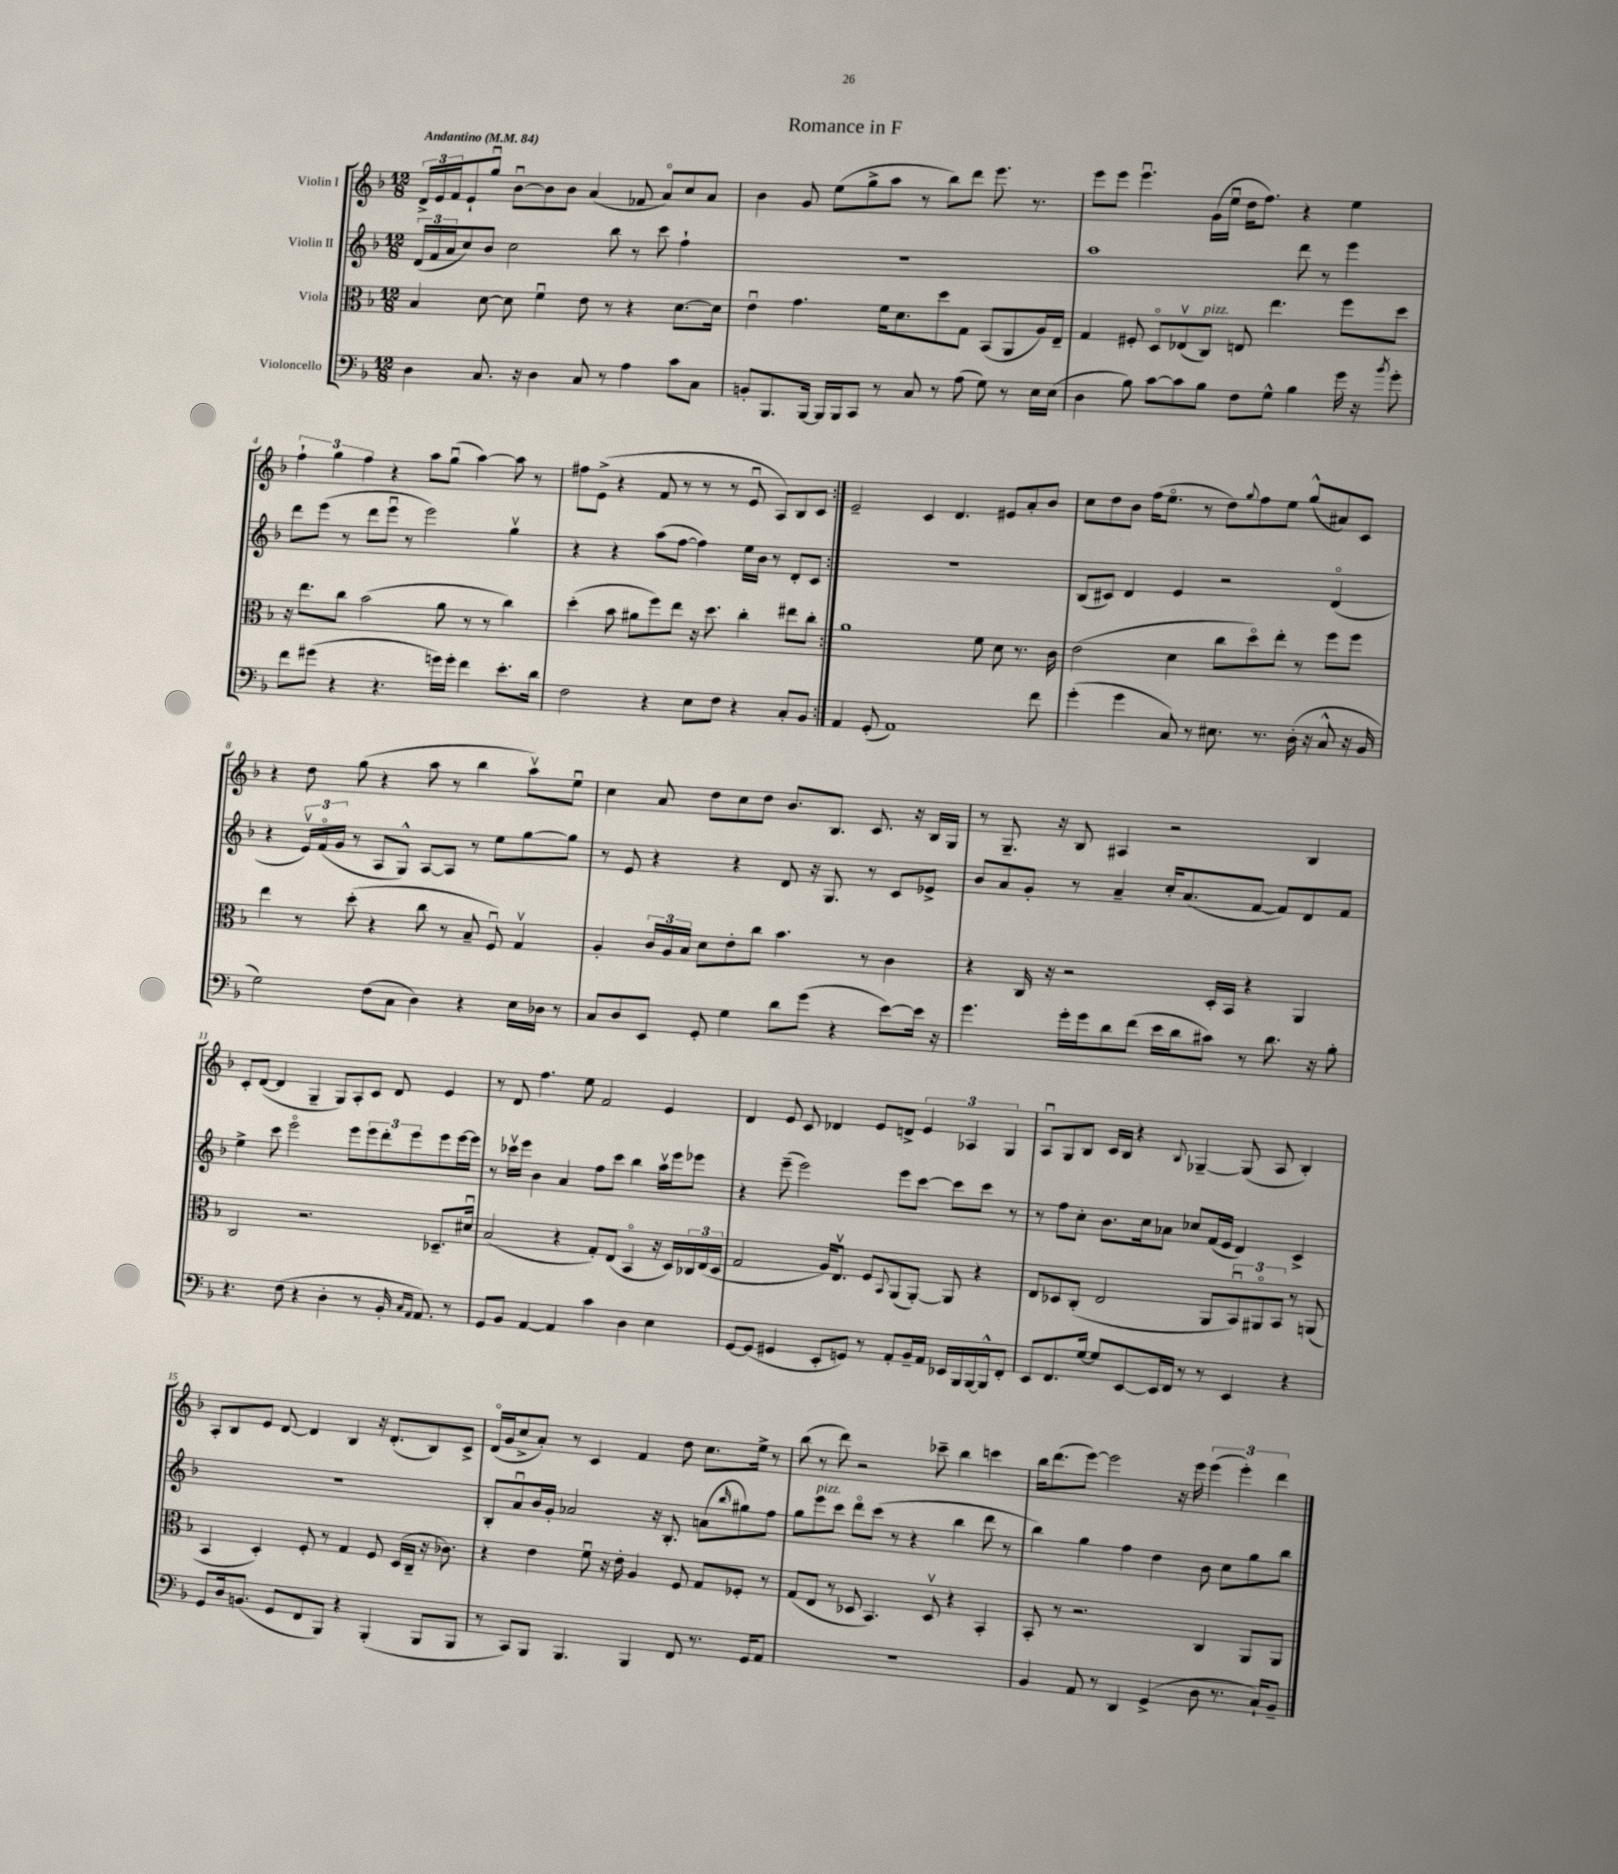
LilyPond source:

\header { title = "Romance in F" }
<<
\new StaffGroup <<
\new Staff = "s0" \with { instrumentName = "Violin I" } {
    \clef treble \key f \major \numericTimeSignature \time 12/8 \tempo "Andantino" 4 = 84
    \repeat volta 2 { \tuplet 3/2 { d'16-> e'16 f'16 } e'8-! g''8\downbow bes'8~\downbow bes'8 bes'8 a'4( fes'8 a'8\flageolet) c''8 a'8 |
    bes'4 g'8 e''8( g''8-> a''8 r8 bes''8) d'''8 e'''8. r8. |
    e'''8 e'''8 e'''4.\downbow g'16( e''16\downbow d''16 f''8.) r4 e''4 |
    \tuplet 3/2 { f''4-! g''4 f''4 } r4 a''8 g''8\downbow( a''4~) a''8 r8 |
    fis''8 e'8->( r4 f'8 r8 r8 r8 e'8\downbow a8) bes8 c'8 | }
    e'2-- c'4 d'4. eis'8 a'8-. bes'8 |
    c''8 d''8 bes'8 f''16( e''8.\flageolet r8 d''8) \appoggiatura { g''8 } f''8 e''8 g''8-^( ais'8) c'8 |
    r4 d''8 g''8( r4 a''8 r8 bes''4 a''8\upbow) e''8\downbow |
    c''4 a'8 d''8 c''8 d''8 bes'8. bes8. c'8. r16 bes16 g16 |
    r8 g8.-- r16 bes8 ais4 r2 bes4 |
    c'8-. d'8~( d'4 g4-- g8) a8-. c'8 d'8 e'4 |
    r8 d'8 f''4. e''8 f'2 e'4 |
    d'4 e'8 c'8 des'4 e'8 d'8-> \tuplet 3/2 { e'4 aes4 g4 } |
    a8\downbow g8 bes8 c'16 bes16 r4 \appoggiatura { bes8 } ges4~-- ges8( a8 bes4-.) |
    a8-. bes8 e'8 d'8~ d'4 bes4 r16 d'8.-.( bes8) c'8-> |
    d'16\flageolet( g'16 c''8-> a'8-.) r8 c'4 f'4 d''8 c''8. e''16-> r8 |
    bes''8( r8 d'''8) r2 ces'''8-- bes''4 c'''4 |
    bes''16 d'''8.( e'''8~) e'''2 r16 e'''16 \tuplet 3/2 { e'''4( e'''4-.) d'''4 } \bar "|." |
}
\new Staff = "s1" \with { instrumentName = "Violin II" } {
    \clef treble \key f \major \numericTimeSignature \time 12/8
    \repeat volta 2 { \tuplet 3/2 { d'16( f'16 a'16 } c''8) bes'8 c''2 bes''8 r8 c'''8 f''4-! |
    R1. |
    a''1 d'''8 r8 e'''4 |
    d'''8 e'''8( r8 d'''8 e'''8\downbow r8 e'''2) g''4\upbow |
    r4 r4 a''8( f''8~ f''4) e''16 bes'16 r8 d'8-. c'8 | }
    R1. |
    bes8( cis'8) d'4 e'4 r2 d'4\flageolet( |
    r4 \tuplet 3/2 { e'16\upbow) f'16\flageolet( g'16 } r8 a8 g8-^) a8~ a8 r8 e''8 g''8~ g''8 |
    r8 e'8 r4 r4 d'8 r16 g8. r8 c'8 ees'8-> |
    bes'8 a'8 g'8-. r8 a'4-- c''16-. a'8.( f'8~ f'8) d'8 f'8 |
    e''4-> c'''8 e'''2\flageolet e'''8 \tuplet 3/2 { e'''8 d'''8-. e'''8 } e'''8 e'''16~ e'''16 |
    r8 ces'''16\upbow e'''16 bes'4 a'4 f''8 ces'''8 bes''4 a''16\upbow e'''16 ees'''8 |
    r4 e'''8--( e'''2) e'''8 c'''8~ c'''8 c'''8 r8 |
    r8 f''8 c''8-. bes'8. c''16 aes'8 ces''8 f'16( e'16 d'4) c'4-> |
    R1. |
    bes8-. a'8\downbow bes'16 g'16-. aes'2 r16 bes8.-. a'8( \grace { bes''16 } gis''8) f''8 |
    g''8 e'''8^\markup { \italic "pizz." } c'''8 d'''8\flageolet c'''8( r8 r4 bes''4 d'''8 r8 |
    bes''4) g''4 f''4 d''4 bes'8 c''8 g''8 bes''8 \bar "|." |
}
\new Staff = "s2" \with { instrumentName = "Viola" } {
    \clef alto \key f \major \numericTimeSignature \time 12/8
    \repeat volta 2 { bes4 d'8~ d'8 f'4\downbow e'8 r8 r4 d'8.~ d'16 |
    e'4\downbow g'4. f'16 d'8. d''8 g8 bes,8( a,8 a16) e16-- |
    g4 fis8-. d8\flageolet ees8\upbow( c8^\markup { \italic "pizz." }) e8 e''4. f''8 d''8 |
    r16 e''8. c''8 bes'2( a'8 r8 r8 c''4) |
    d''4-.( bes'8 ais'8 f''8) e''8 r16 d''8. c''4-. eis''8 c''8-. | }
    a'1 f'8 d'8 r8. c'16 |
    e'2( d'4 c''8 d''8\flageolet) e''8-. r8 f''8 f''8 |
    e''4 r8 d''8-.( r4 c''8 r8 bes8-- f8\downbow) g4\upbow |
    a4-. \tuplet 3/2 { c'16 a16 bes16 } d'8 e'8-. c''8 bes'4. r8 c'4 |
    r4 c16 r16 r2 d16-. bes,16 r4 a,4 |
    c2 r2. des8.-- dis'16\downbow |
    bes2( r4 g8-.) e8( bes,4\flageolet r16 d16) \tuplet 3/2 { ces16 e16( d16 } |
    g2 a16) e8.\upbow f8 \appoggiatura { bes,8 } a,8( a,8~-.) a,8 r4 |
    e8 des8 c8-.( e2 a,8 \tuplet 3/2 { bes,8\downbow) ais,8\flageolet bes,8 } r8 a,8( |
    bes,4 d4-.) f8-. r8 g4 f8 d16( c16-- r16 ces'8.) |
    r4 e'4 f'8\downbow r16 e'16-. a4 f8 g8 fes8-. r8 |
    g8( e8 r8 des8 bes,4.) des8\upbow r4 bes,4-. |
    bes,8-. r8 r2. c4 a,8 a,8 \bar "|." |
}
\new Staff = "s3" \with { instrumentName = "Violoncello" } {
    \clef bass \key f \major \numericTimeSignature \time 12/8
    \repeat volta 2 { d4 c8. r16 d4 c8 r8 a4 c'8 c8 |
    b,8-. bes,,8. bes,,16~ bes,,16 bes,,16 c,8 r8 c8 r8 a8( g8) r8 e16 e16( |
    d4 bes8) c'8~ c'8 bes8 f8 g8-^ bes4 g'16 r16 \acciaccatura { bes'8 } g'8-. |
    f'8 gis'8( r4 r4. g'16) g'16-. f'4 e'8.-. d'16 |
    f2 r4 e8 f8 r4 c8-. bes,8 | }
    a,4 g,8-.( a,1) f'8 |
    g'4-.( g'4 c8) r8 eis8. r8. d16-.( r16 c8-^ r16 bes,16 |
    g2) f8( c8 d4) r4 e16 des16 r8 |
    c8 d8 e,8 g,8-. g4 d'8 g'8( r4 e'8~) e'16 r16 |
    g'4. g'16-. g'16 d'8 f'8( e'16 d'16 cis'8) r8 d'8. r16 bes8-. |
    r4. f8( r4 d4-. r8 bes,16-. \grace { c16 a,16 } a,8.) r8 |
    g,8 bes,8 a,4~ a,4 c'4 d4 e4 |
    g,8~ g,8( gis,4 e,8-. g,8) r8 a,8-. bes,16-- a,16 ees,16 bes,,16 bes,,16~ bes,,16-^ f,8-. |
    e,8 f,8. g16~ g8 e,8~ e,16 f,16 r8 r8 e,4 r4 |
    g,8 d16 b,8.( g,8 f,8 bes,,8) r4 bes,,4-.( bes,,8 bes,,8 |
    r8 c,8) bes,,8 bes,,4. bes,,4 f,8 r8. g,16 a,8 |
    R1. |
    bes,4 a,8 r8 d,4 g,4->( d8 r8. c16-!) bes,8-- \bar "|." |
}
>>
>>
